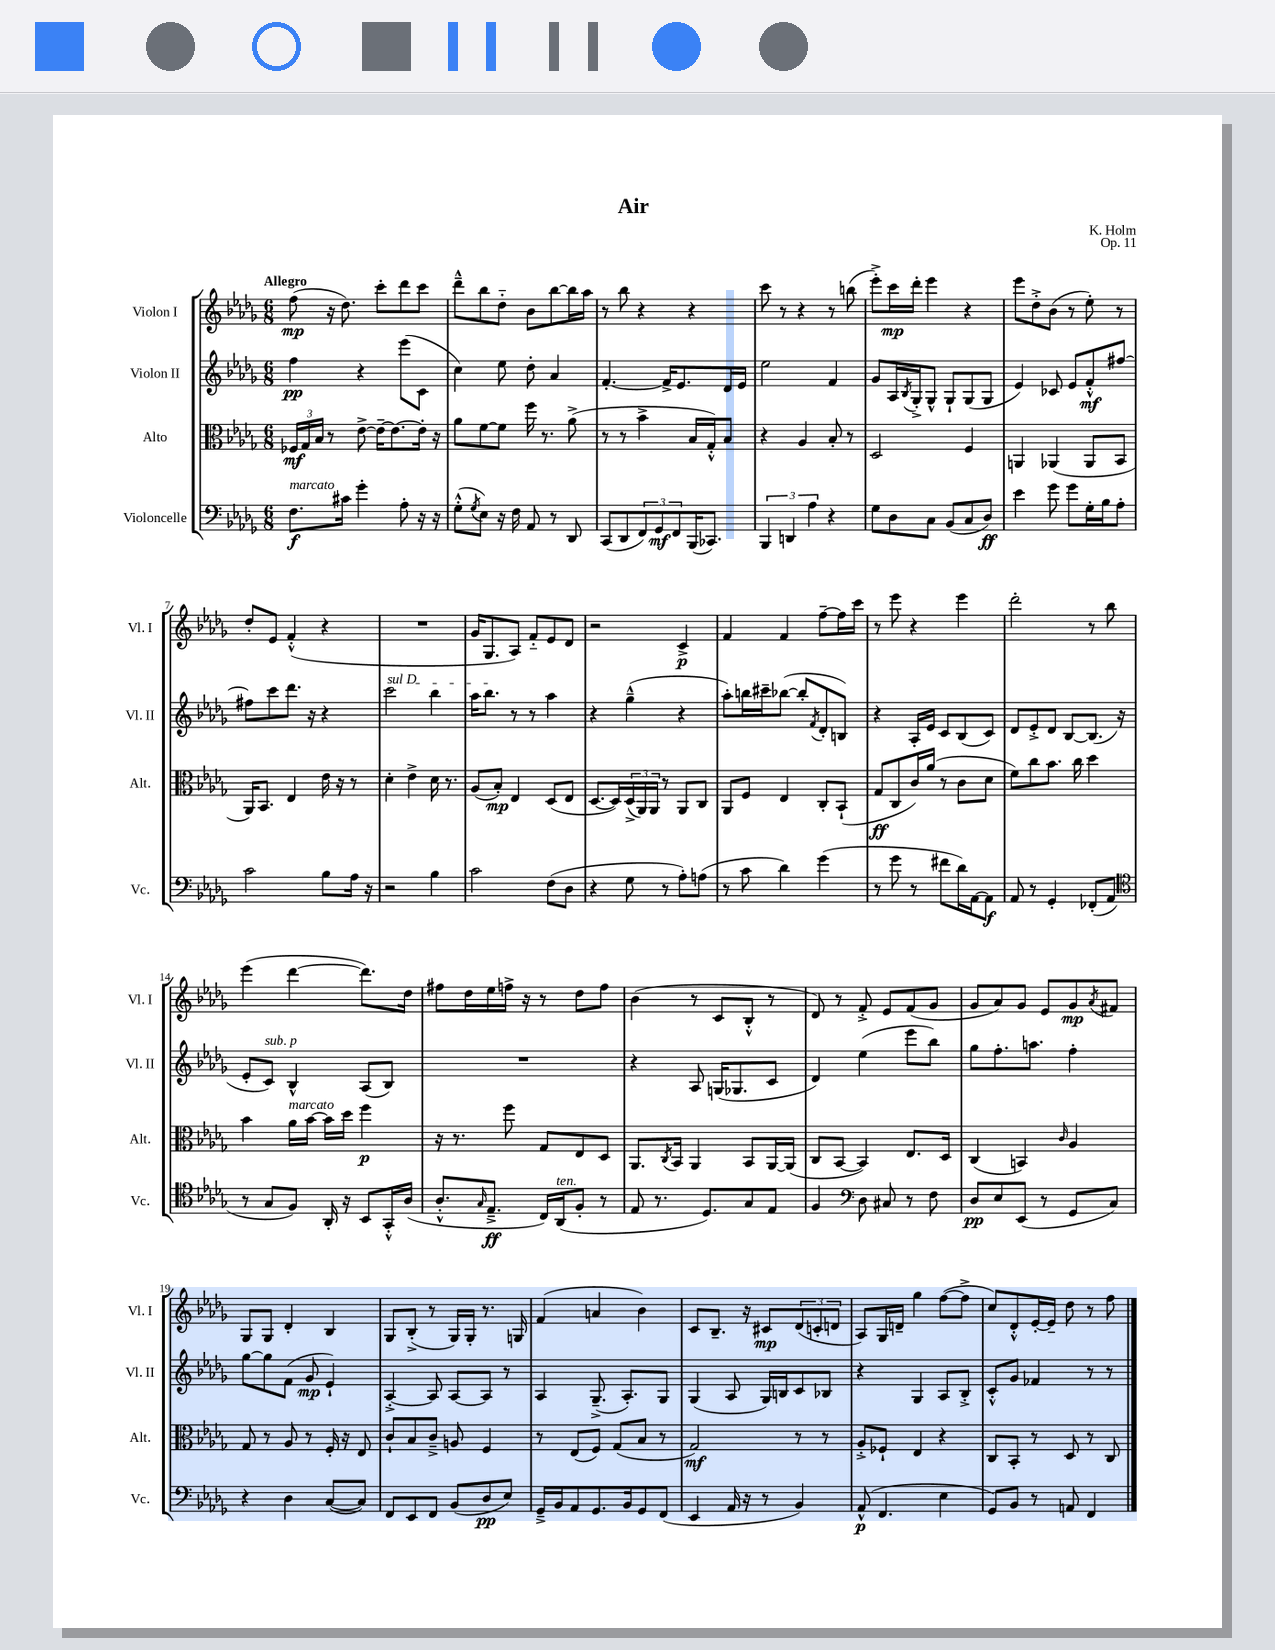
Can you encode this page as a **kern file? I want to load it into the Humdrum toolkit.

**kern	**kern	**kern	**kern
*staff4	*staff3	*staff2	*staff1
*clefF4	*clefC3	*clefG2	*clefG2
*k[b-e-a-d-g-]	*k[b-e-a-d-g-]	*k[b-e-a-d-g-]	*k[b-e-a-d-g-]
*M6/8	*M6/8	*M6/8	*M6/8
8.F	24F-	4ff	(8ff
.	24G-	.	.
.	24B-	.	.
.	8r	.	16r
16c#	.	.	8.dd-)
4g-'	[8e-^	4r	.
.	16e-~_	.	8ccc'
.	8.e-_	.	.
8A-'	.	(8eee-	8ddd-
16r	16e-']	8c	8ccc
16r	16r	.	.
=	=	=	=
(8G-'^^	8a-	4cc)	8ddd-~^^
8qG-	.	.	.
8E-)	[8f	.	8bb-
16r	8f]	8ee-	8dd-'~
16F	.	.	.
8AA-	16ff	8dd-'	8b-
.	8.r	.	.
8r	.	4a-	[8bb-
8DD-	(8a-^	.	16bb-]
.	.	.	16aa-
=	=	=	=
(8CC	8r	[4.f'	8r
8DD-	8r	.	8bb-
12FF)	4b-^	.	4r
12GG-	.	.	.
.	.	16f^]	.
12FF	.	.	.
.	.	8.e-	.
(16BBB-	16B-	.	4r
8.CC-)	16G-'^^)	.	.
.	8B-	16d-	.
.	.	16e-	.
=	=	=	=
6BBB-	4r	2ee-	8ccc
.	.	.	8r
6DD	.	.	.
.	4A-	.	4r
6A-	.	.	.
4r	8B-'	4f	8r
.	8r	.	(8bb
=	=	=	=
8G-	2D-	8g-	8eee-'^)
8D-	.	16A-	16ccc
.	.	8qB-	.
.	.	16G-'^	16ddd-'
8C	.	8G-^^	4eee-
(8BB-	.	8G-`	.
8C	4F	(8G-	4r
8D-)	.	8G-	.
=	=	=	=
4e-	4AA	4e-)	8eee-
.	.	.	8dd-'^
8g-	(4AA-	8c-	(8b-
8g-	.	8e-	8r
16G-'	8AA-	8f'^^	8ee-')
16B-	.	.	.
8A-'	8BB-	[8ff#	8r
=	=	=	=
2c	16AA-)	8ff#]	8dd-'
.	8.BB-	.	.
.	.	8ccc	8e-
.	4E-	8.ddd-	(4f'^^
.	.	16r	.
8B-	16e-	4r	4r
.	16r	.	.
16A-	8r	.	.
16r	.	.	.
=	=	=	=
2r	4d-'	2ccc	2.r
.	4e-^	.	.
4B-	16d-	4bb-	.
.	8.r	.	.
=	=	=	=
2c	(8A-	16aa-	16g-
.	.	8.bb-	8.G-
.	8B-')	.	.
.	4E-	8r	8A-)
.	.	8r	8f'~
(8F	(8D-	4aa-	8e-
8D-	8E-	.	8d-
=	=	=	=
4r	[8.D-	4r	2r
.	16D-])	.	.
8G-	(24D-^	(4gg-~^^	.
.	24AA-)	.	.
.	24AA-	.	.
8r	8r	.	.
8A-')	8AA-	4r	4c^
(8A	8C	.	.
=	=	=	=
8r	8AA-	8aa-')	4f
8c	8F	16bb	.
.	.	16ccc#~	.
4d-)	4E-	([8bb-	4f
.	.	8bb-']	.
.	.	8qf	.
(4g-	8C'	8d-'	[8ff~
.	(8BB-`	8B)	16ff]
.	.	.	16ccc
=	=	=	=
8r	8G-	4r	8r
8g-	8C	.	8eee-
8r	16c)	16A-'	4r
.	(16a-	16e-	.
8f#	8r	8c	.
16d-)	8c	(8B-	4eee-
[16AA-	.	.	.
8AA-]	8d-	8c)	.
=	=	=	=
8AA-	8f)	8d-	2ddd-'
8r	8cc	8e-'^	.
4GG-'	8.b-	8d-	.
.	.	[8B-	.
.	16cc	.	.
(8FF-'	4dd-	(8.B-]	8r
8AA-	.	.	8bb-
.	.	16r	.
=	=	=	=
*clefC4	*	*	*
8r	4b-	8e-'	(4eee-
8G-	.	8c)	.
8F)	16a-	4B-^^	[4ddd-
.	[16b-	.	.
16AA-'	16b-]	.	.
16r	16dd-	.	.
8BB-	4ff	(8A-	8.ddd-])
16GG-'^^	.	8B-)	.
(16A-	.	.	16dd-
=	=	=	=
8.A-'^^	16r	2.r	8ff#
.	8.r	.	.
.	.	.	16dd-
16qqG-	.	.	.
8.E-~^	.	.	16ee-
.	8ff	.	16ff^
.	.	.	16r
16C)	8G-	.	8r
(16AA-	.	.	.
8F'	8E-	.	8dd-
8r	8D-	.	8ff
=	=	=	=
8E-	8.AA-	4r	(4b-
8.r	.	.	.
.	8qC	.	.
.	16BB-	.	.
.	4AA-	8A-	8r
8.D-)	.	.	.
.	.	(16G	8c
.	.	8.G-	.
8G-	8BB-	.	8B-'^^
8E-	[16AA-	8c	8r
.	(16AA-]	.	.
=	=	=	=
4F	8C	4d-)	8d-)
.	[8BB-	.	8r
*clefF4	*	*	*
8D-	4BB-])	(4ee-	8f'^
8C#	.	.	8e-
8r	8.E-	8eee-	(8f
8F	.	8bb-)	8g-
.	16D-	.	.
=	=	=	=
8D-	(4C	8gg-	8g-
8E-	.	8.ff'	8a-)
(8EE-	4BB)	.	8g-
.	.	8.aa	.
8r	.	.	8e-
.	16qqc	.	.
8GG-	4A-	4ff'	8g-
.	.	.	8qa-
8C)	.	.	8f#
=	=	=	=
4r	8G-	[8gg-	8G-
.	8r	8gg-]	8G-
4D-	8A-	(8f	4d-'
.	8r	8g-	.
([8C	16F'	4e-`)	4B-
.	16r	.	.
8C])	8E-	.	.
=	=	=	=
8FF	8c`	[4A-'^	8G-
8EE-	8B-	.	(8B-'^
8FF	8c~^	8A-]	8r
(8BB-	8A	[8A-	16G-)
.	.	.	16G-'
8D-	4F	8A-]	8.r
8E-)	.	8r	.
.	.	.	16G
=	=	=	=
16GG-~^	8r	4A-	(4f
16BB-	.	.	.
8AA-	(8E-	.	.
8.GG-	8F)	(8.G-~^	4a
.	(8G-	.	.
16BB-	.	8.A-')	.
8GG-	8B-	.	4b-)
(8FF	8r	8G-	.
=	=	=	=
4EE-	2G-)	(4G-	8c
.	.	.	8.B-~
16AA-	.	8A-	.
16r	.	.	16r
8r	.	16G-)	8c#
.	.	16B	.
4BB-)	8r	8c	(12d-
.	.	.	12c'
.	8r	8B-	.
.	.	.	12d
=	=	=	=
(8AA-^^	8A-'^	4r	8A-)
4.FF	8F-`	.	16G-
.	.	.	16d~
.	4E-	4G-	4gg-
4E-	4r	8A-	([8ff
.	.	8B-'^	8ff^]
=	=	=	=
8GG-)	8C	8c'^^	8cc)
8BB-	8BB-'	8g-	8d-'^^
8r	8r	4f-	[16e-'
.	.	.	16e-~]
8AA	8D-	.	8dd-
4FF	8r	8r	8r
.	8C	8r	8ff
==	==	==	==
*-	*-	*-	*-
